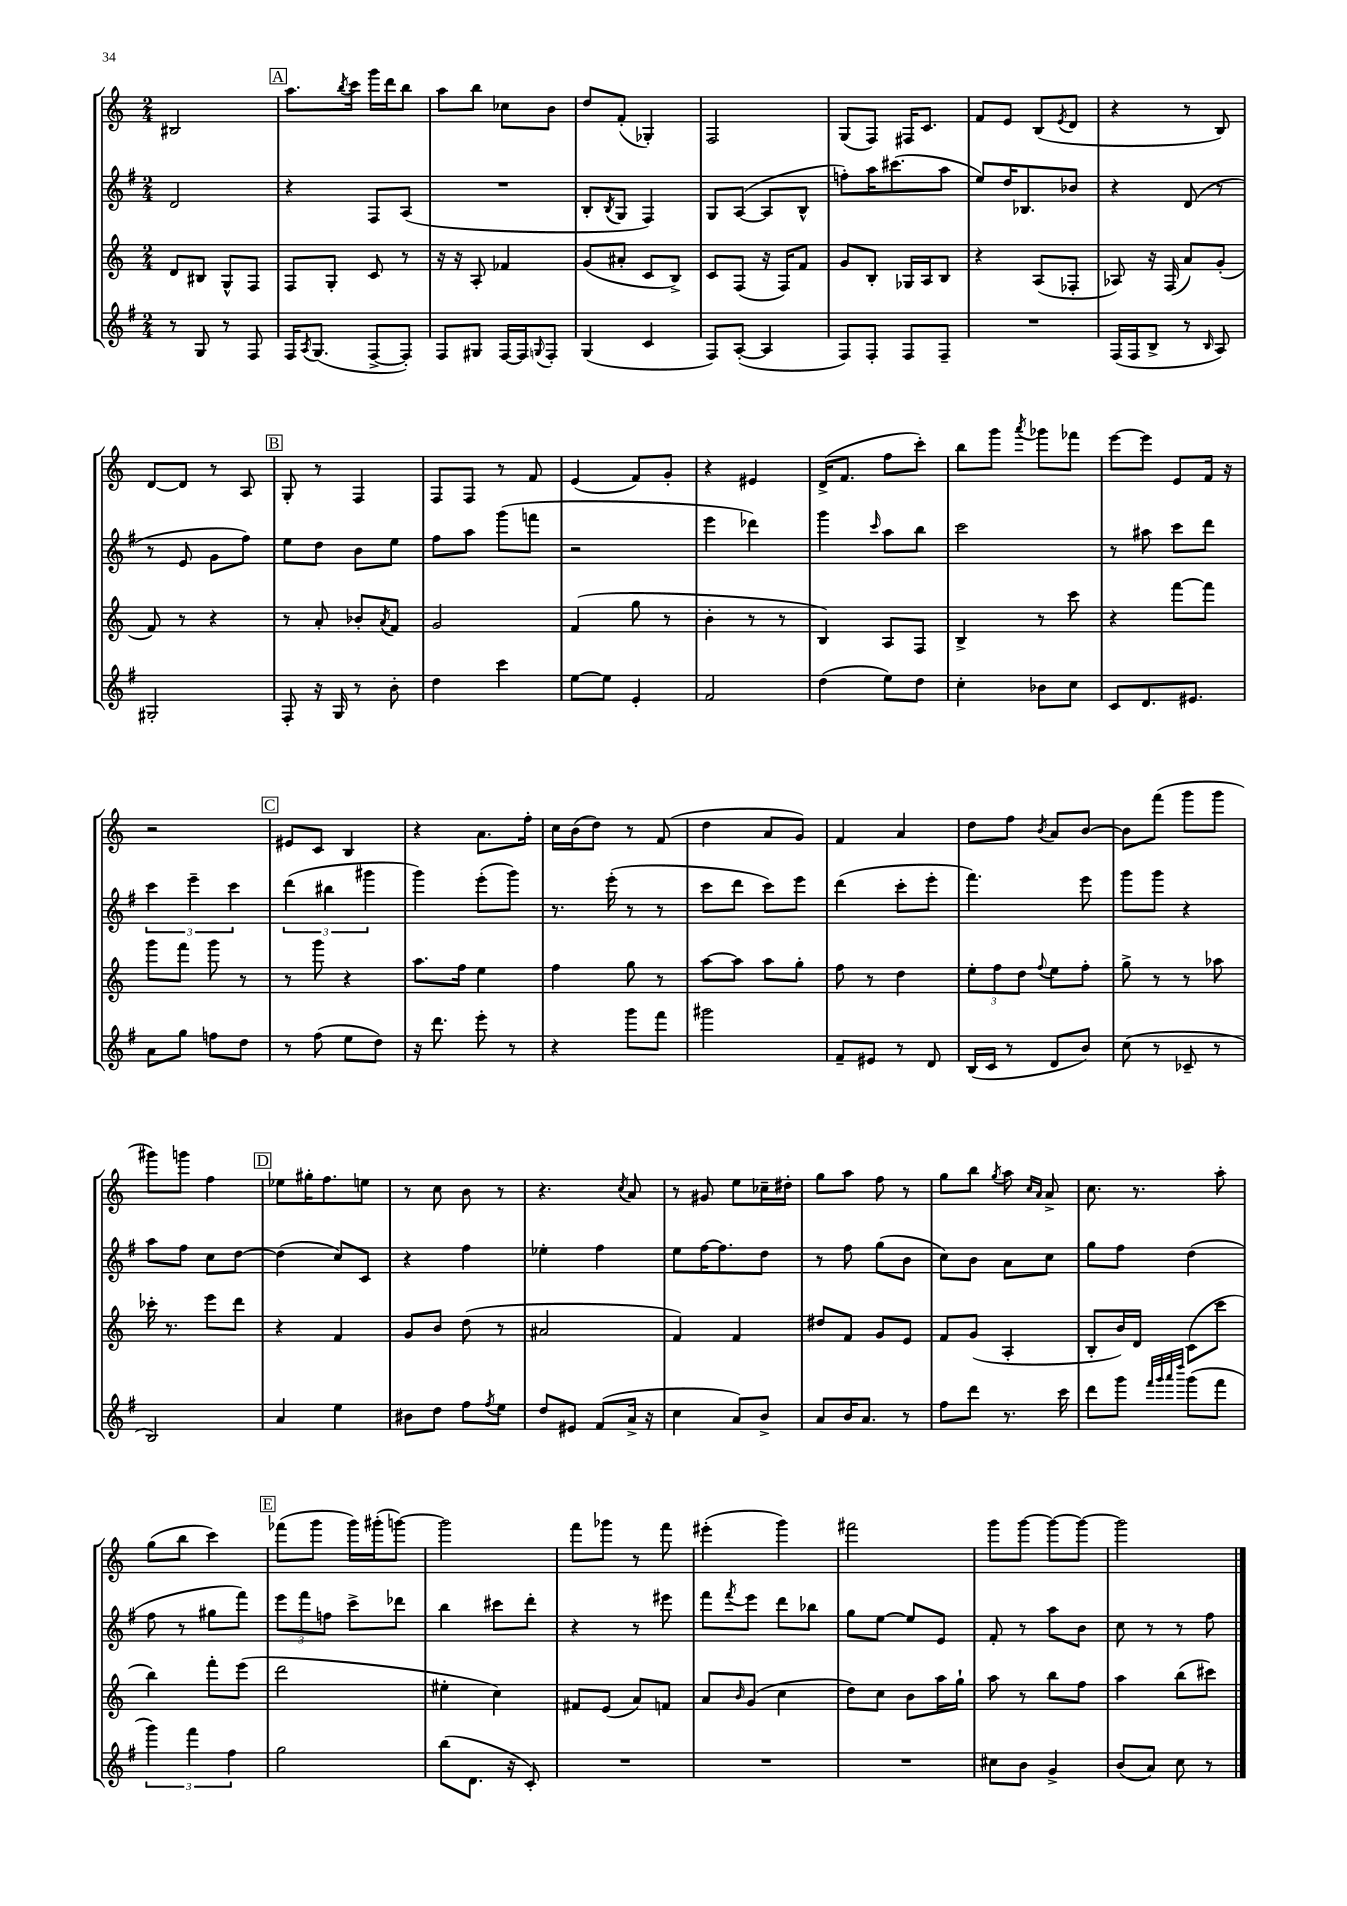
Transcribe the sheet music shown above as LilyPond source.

<<
\new StaffGroup <<
\new Staff = "s0" {
    \clef treble \key c \major \numericTimeSignature \time 2/4
    bis2 |
    \mark \markup { \box "A" } a''8. \acciaccatura { b''8 } c'''16 g'''16 d'''16 b''8 |
    a''8 b''8 ces''8 b'8 |
    d''8 f'8-.( ges4-.) |
    f2 |
    g8( f8) fis16 c'8. |
    f'8 e'8 b8( \acciaccatura { e'8 } d'8 |
    r4 r8 b8) |
    d'8~ d'8 r8 a8 |
    \mark \markup { \box "B" } g8-. r8 f4 |
    f8 f8 r8 f'8 |
    e'4( f'8) g'8-. |
    r4 eis'4 |
    d'16->( f'8. f''8 c'''8-.) |
    b''8 g'''8 \acciaccatura { a'''8 } ges'''8 fes'''8 |
    e'''8~ e'''8 e'8 f'16 r16 |
    r2 |
    \mark \markup { \box "C" } eis'8 c'8 b4 |
    r4 a'8. f''16-. |
    c''16 b'16( d''8) r8 f'8( |
    d''4 a'8 g'8) |
    f'4 a'4 |
    d''8 f''8 \acciaccatura { b'8 } a'8 b'8~ |
    b'8 f'''8( g'''8 g'''8 |
    gis'''8) g'''8 f''4 |
    \mark \markup { \box "D" } ees''8 gis''16-. f''8. e''8 |
    r8 c''8 b'8 r8 |
    r4. \acciaccatura { c''8 } a'8 |
    r8 gis'8 e''8 ces''16-- dis''16-. |
    g''8 a''8 f''8 r8 |
    g''8 b''8 \acciaccatura { g''8 } a''8 \grace { c''16 a'16 } a'8-> |
    c''8. r8. a''8-. |
    g''8( b''8 c'''4) |
    \mark \markup { \box "E" } fes'''8( g'''8 g'''16) gis'''16-.( g'''8~) |
    g'''2 |
    f'''8 ges'''8 r8 f'''8 |
    eis'''4-.( g'''4) |
    fis'''2 |
    g'''8 g'''8~ g'''8~ g'''8~ |
    g'''2 \bar "|." |
}
\new Staff = "s1" {
    \clef treble \key g \major \numericTimeSignature \time 2/4
    d'2 |
    \mark \markup { \box "A" } r4 fis8 a8( |
    R2 |
    b8-. \acciaccatura { b8 } g8 fis4) |
    g8 a8~( a8 b8-^ |
    f''8-.) a''16 cis'''8.( a''8 |
    e''8) d''16 bes8. bes'8 |
    r4 d'8( r8 |
    r8 e'8 g'8 fis''8) |
    \mark \markup { \box "B" } e''8 d''8 b'8 e''8 |
    fis''8 a''8 g'''8( f'''8 |
    r2 |
    e'''4 des'''4) |
    g'''4 \grace { c'''16 } a''8 b''8 |
    c'''2 |
    r8 ais''8 c'''8 d'''8 |
    \tuplet 3/2 { c'''4 e'''4-- c'''4 } |
    \mark \markup { \box "C" } \tuplet 3/2 { d'''4( bis''4 gis'''4 } |
    g'''4) e'''8-.( g'''8) |
    r8. e'''16-.( r8 r8 |
    c'''8 d'''8 c'''8) e'''8 |
    d'''4( c'''8-. e'''8-. |
    fis'''4.) e'''8 |
    g'''8 g'''8 r4 |
    a''8 fis''8 c''8 d''8~ |
    \mark \markup { \box "D" } d''4( c''8) c'8 |
    r4 fis''4 |
    ees''4-. fis''4 |
    e''8 fis''16~ fis''8. d''8 |
    r8 fis''8 g''8( b'8 |
    c''8) b'8 a'8 c''8 |
    g''8 fis''8 d''4( |
    fis''8 r8 gis''8 fis'''8) |
    \mark \markup { \box "E" } \tuplet 3/2 { e'''8 fis'''8 f''8 } c'''8-> des'''8 |
    b''4 cis'''8 d'''8-. |
    r4 r8 eis'''8 |
    fis'''8 \acciaccatura { fis'''8 } e'''8 d'''8 bes''8 |
    g''8 e''8~ e''8 e'8 |
    fis'8-. r8 a''8 b'8 |
    c''8 r8 r8 fis''8 \bar "|." |
}
\new Staff = "s2" {
    \clef treble \key c \major \numericTimeSignature \time 2/4
    d'8 bis8 g8-^ f8 |
    \mark \markup { \box "A" } f8 g8-. c'8 r8 |
    r16 r16 a8-. fes'4 |
    g'8( ais'8-. c'8 b8->) |
    c'8 f8( r16 f16) f'8 |
    g'8 b8-. ges16 a16 b8 |
    r4 a8( fes8-. |
    aes8) r16 f16( a'8) g'8-.( |
    f'8) r8 r4 |
    \mark \markup { \box "B" } r8 a'8-. bes'8-. \acciaccatura { a'8 } f'8 |
    g'2 |
    f'4( g''8 r8 |
    b'4-. r8 r8 |
    b4) a8 f8 |
    b4-> r8 c'''8 |
    r4 f'''8~ f'''8 |
    g'''8 f'''8 g'''8 r8 |
    \mark \markup { \box "C" } r8 g'''8 r4 |
    a''8. f''16 e''4 |
    f''4 g''8 r8 |
    a''8~ a''8 a''8 g''8-. |
    f''8 r8 d''4 |
    \tuplet 3/2 { e''8-. f''8 d''8 } \appoggiatura { f''8 } e''8 f''8-. |
    g''8-> r8 r8 aes''8 |
    ces'''16-. r8. e'''8 d'''8 |
    \mark \markup { \box "D" } r4 f'4 |
    g'8 b'8 d''8( r8 |
    ais'2 |
    f'4) f'4 |
    dis''8 f'8 g'8 e'8 |
    f'8 g'8( a4-. |
    b8-. b'16) d'16 c'8( c'''8 |
    b''4) f'''8-. e'''8( |
    \mark \markup { \box "E" } d'''2 |
    eis''4-. c''4) |
    fis'8 e'8( a'8) f'8 |
    a'8 \grace { b'16 } g'8( c''4 |
    d''8) c''8 b'8 a''16 g''16-! |
    a''8 r8 b''8 f''8 |
    a''4 b''8( cis'''8) \bar "|." |
}
\new Staff = "s3" {
    \clef treble \key g \major \numericTimeSignature \time 2/4
    r8 g8 r8 fis8 |
    \mark \markup { \box "A" } fis16 \acciaccatura { a8 } g8.( fis8~-> fis8-.) |
    fis8 gis8 fis16~ fis16 \appoggiatura { g8 } fis8-. |
    g4( c'4 |
    fis8) a8~-.( a4 |
    fis8) fis8-. fis8 fis8-- |
    R2 |
    fis16( fis16 b8-> r8 \grace { b16 } a8) |
    gis2-. |
    \mark \markup { \box "B" } fis8-. r16 g16 r8 b'8-. |
    d''4 c'''4 |
    e''8~ e''8 e'4-. |
    fis'2 |
    d''4( e''8) d''8 |
    c''4-. bes'8 c''8 |
    c'8 d'8. eis'8. |
    a'8 g''8 f''8 d''8 |
    \mark \markup { \box "C" } r8 fis''8( e''8 d''8) |
    r16 d'''8. e'''8-. r8 |
    r4 g'''8 fis'''8 |
    gis'''2 |
    fis'8-- eis'8 r8 d'8 |
    b16( c'16 r8 d'8 b'8) |
    c''8( r8 ces'8-- r8 |
    b2) |
    \mark \markup { \box "D" } a'4 e''4 |
    bis'8 d''8 fis''8 \acciaccatura { fis''8 } e''8 |
    d''8 eis'8 fis'8( a'16-> r16 |
    c''4 a'8) b'8-> |
    a'8 b'16 a'8. r8 |
    fis''8 d'''8 r8. c'''16 |
    d'''8 g'''8 \grace { fis'''32 g'''32 a'''32 d''''32 } g'''8( fis'''8 |
    \tuplet 3/2 { g'''4) fis'''4 fis''4 } |
    \mark \markup { \box "E" } g''2 |
    b''8( d'8. r16 c'8-.) |
    R2 |
    R2 |
    R2 |
    cis''8 b'8 g'4-> |
    b'8( a'8) c''8 r8 \bar "|." |
}
>>
>>
\layout { \context { \Score \remove "Bar_number_engraver" } }
